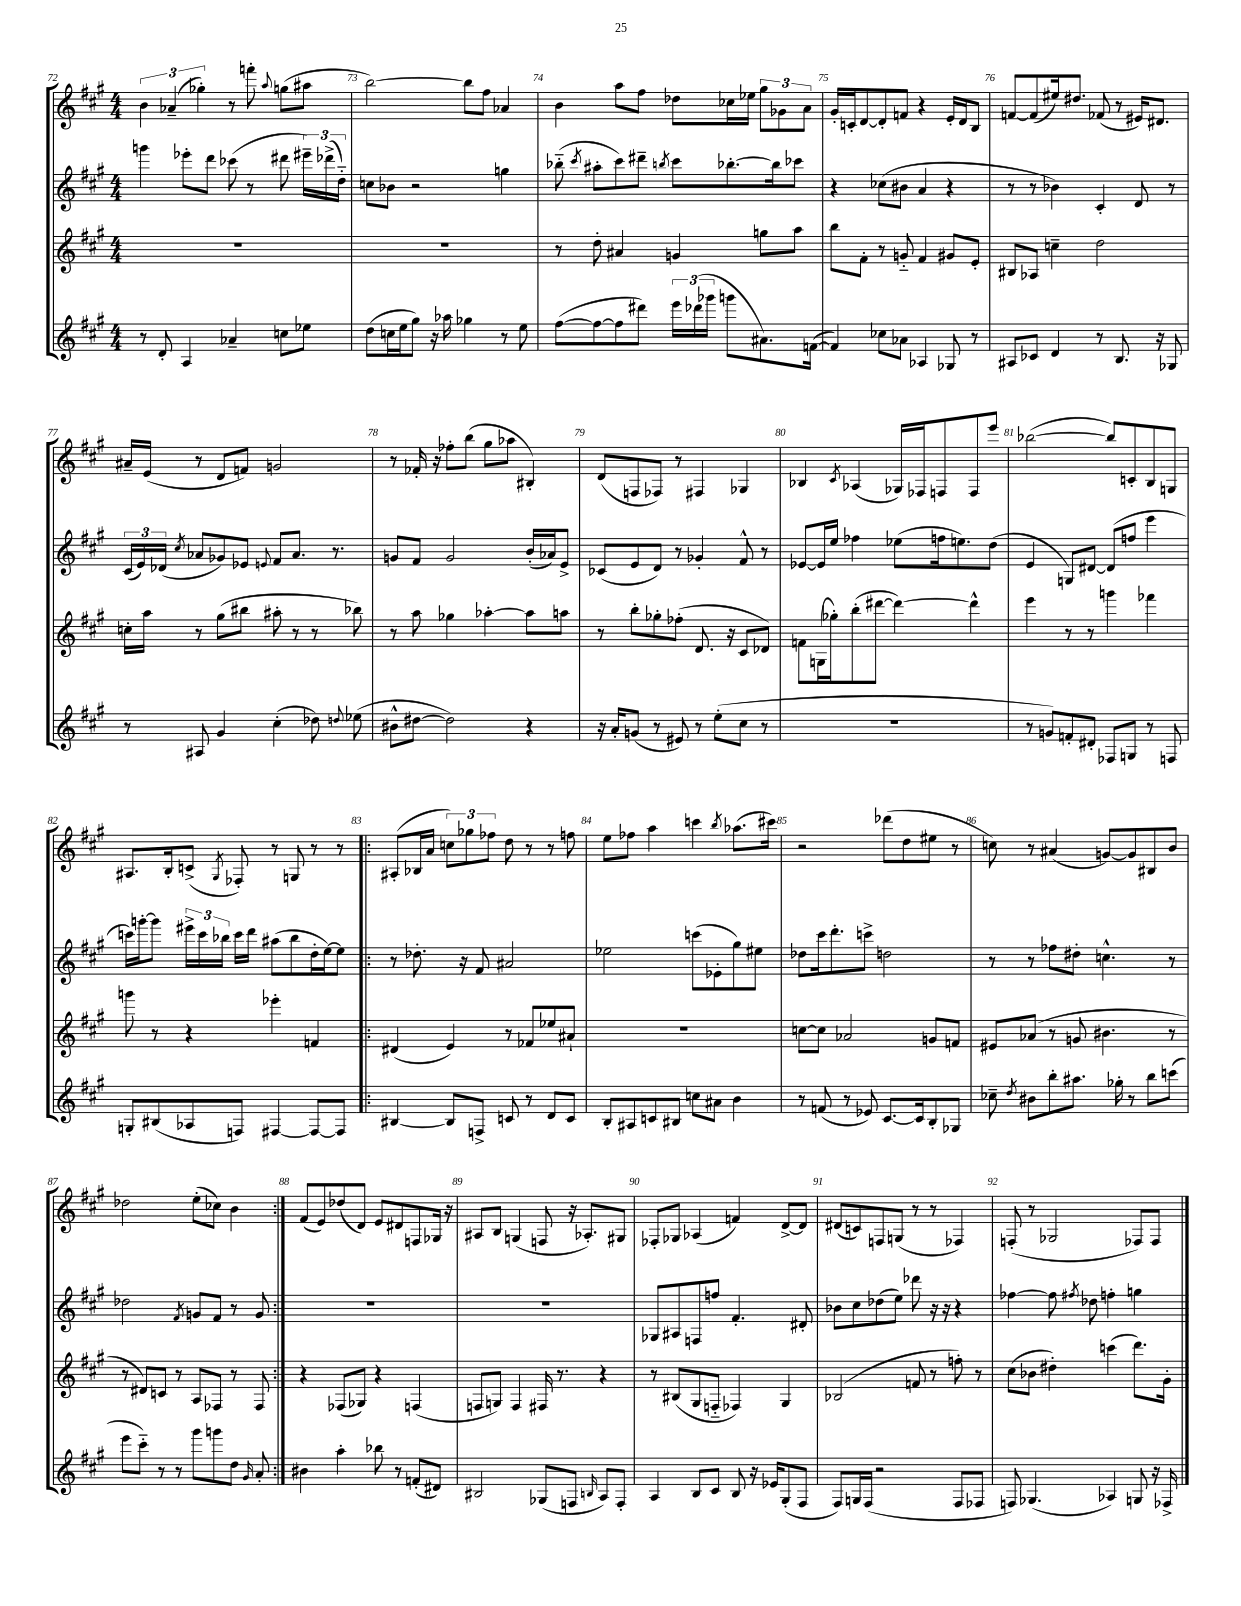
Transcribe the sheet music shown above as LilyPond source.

<<
\new StaffGroup <<
\new Staff = "s0" {
    \clef treble \key a \major \numericTimeSignature \time 4/4
    \autoBeamOff \tuplet 3/2 { b'4 aes'4--( ges''4-.) } r8 f'''8-. \appoggiatura { a''8 } g''8[( ais''8] |
    b''2~) b''8[ fis''8] aes'4 |
    b'4 a''8[ fis''8] des''8[ ces''16 ees''16] \tuplet 3/2 { gis''8[ ges'8 a'8] } |
    gis'16[-. c'16-. d'8~ d'8-. f'8] r4 e'16[-. d'16 b8] |
    f'8[~ f'8( eis''16) dis''8.] fes'8( r8 eis'16[) dis'8.] |
    ais'16[-- e'16]( r8 d'8[ f'8]) g'2 |
    r8 fes'16-. r16 fes''8[-. b''8]( gis''8[ aes''8] bis4-.) |
    d'8[( f8 fes8]) r8 fis4 ges4 |
    bes4 \acciaccatura { cis'8 } aes4( ges16[) fes16 f8 f8 e'''8] |
    bes''2~( bes''8[) c'8-. b8 g8] |
    ais8.[ b16-. c'8]->( \acciaccatura { gis8 } fes8-.) r8 g8 r8 r8 |
    \repeat volta 2 { ais8[-.( bes16 a'16] \tuplet 3/2 { c''8[) ges''8 fes''8] } d''8 r8 r8 f''8 |
    e''8[ fes''8] a''4 c'''4 \acciaccatura { b''8 } aes''8.[( cis'''16]) |
    r2 des'''8[( d''8 eis''8] r8 |
    c''8) r8 ais'4( g'8[~) g'8 bis8 b'8] |
    des''2 e''8[-.( ces''8]) b'4 | }
    fis'8[( e'8) des''8( d'8]) e'8[ dis'8 f8 ges16] r16 |
    ais8[ b8] g4( f8 r16 aes8.[-.) gis8] |
    fes8[-. ges8] aes4( f'4) d'8[~-> d'8] |
    dis'8[( c'8) f8 g8]( r8 r8 fes4) |
    f8-.( r8 ges2 fes8[) fes8] \bar "|." |
}
\new Staff = "s1" {
    \clef treble \key a \major \numericTimeSignature \time 4/4
    \autoBeamOff g'''4 ees'''8[-. d'''8] ces'''8( r8 dis'''8 \tuplet 3/2 { eis'''16[--) des'''16->( d''16]-_) } |
    c''8[ bes'8] r2 g''4 |
    bes''8-_( \acciaccatura { cis'''8 } ais''8[-. cis'''8) dis'''8]-- \acciaccatura { b''8 } cis'''8[ bes''8.~-. bes''16 ces'''8] |
    r4 ces''8[( bis'8] a'4 r4 |
    r8 r8 bes'4) cis'4-. d'8 r8 |
    \tuplet 3/2 { cis'16[( e'16) des'16]( } \acciaccatura { cis''8 } aes'8[ ges'8) ees'8] \appoggiatura { e'8 } fis'8[ aes'8.] r8. |
    g'8[ fis'8] g'2 b'16[-.( aes'16) e'8]-> |
    ces'8[( e'8 d'8]) r8 ges'4-. fis'8-^ r8 |
    ees'8[~ ees'16 e''16] fes''4 ees''8[( f''16 e''8.) d''8]( |
    e'4 g8[) dis'8]~ dis'8[( f''8] e'''4 |
    c'''16[) g'''16~-. g'''8] \tuplet 3/2 { eis'''16[-> c'''16 bes''16] } c'''16[ d'''16] ais''8[( bes''8 d''16-. e''16~) e''8] |
    \repeat volta 2 { r8 des''8.-. r16 fis'8 ais'2 |
    ees''2 c'''8[( ees'8-. gis''8) eis''8] |
    des''8[ cis'''16 d'''8.-. c'''8]-> d''2 |
    r8 r8 fes''8[ dis''8]-. c''4.-^ r8 |
    des''2 \acciaccatura { fis'8 } g'8[ fis'8] r8 g'8 | }
    R1 |
    R1 |
    ges8[ ais8 f8 f''8] fis'4.-. dis'8-. |
    bes'8[ cis''8 des''8( e''8]) des'''8 r16 r16 r4 |
    fes''4~ fes''8 \acciaccatura { fis''8 } des''8 f''4-. g''4 \bar "|." |
}
\new Staff = "s2" {
    \clef treble \key a \major \numericTimeSignature \time 4/4
    \autoBeamOff R1 |
    R1 |
    r8 d''8-. ais'4 g'4 g''8[ a''8] |
    b''8[ fis'8]-. r8 g'8-_ fis'4 gis'8[ e'8]-. |
    bis8[ aes8] c''4-- d''2 |
    c''16[-. a''16] r8 gis''8[( bis''8] ais''8-. r8 r8 bes''8) |
    r8 a''8 ges''4 aes''4~-. aes''8[ a''8] |
    r8 b''8[-. ges''8-. fes''8]-.( d'8. r16 cis'8[ des'8]) |
    f'8[ g16( ges''16-.) b''8-.( dis'''8]~ dis'''4~) dis'''4-^ |
    e'''4 r8 r8 g'''4 fes'''4 |
    g'''8 r8 r4 ees'''4-. f'4 |
    \repeat volta 2 { dis'4( e'4) r8 fes'8[ ees''8 ais'8]-! |
    R1 |
    c''8[~ c''8] aes'2 g'8[ f'8] |
    eis'8[ aes'8]( r8 g'8 bis'4. r8 |
    r8 dis'8[) c'8] r8 a8[ fes8] r8 fes8 | }
    r4 fes8[( ges8]) r4 f4( |
    f8[ g8]) f4 fis16 r8. r4 |
    r8 bis8[( gis8 f8]-_ fes4) gis4 |
    bes2( f'8 r8 f''8-.) r8 |
    cis''8[( bes'8] dis''4-.) c'''4( d'''8.[) gis'16]-. \bar "|." |
}
\new Staff = "s3" {
    \clef treble \key a \major \numericTimeSignature \time 4/4
    \autoBeamOff r8 d'8-. a4 aes'4-- c''8[ ees''8] |
    d''8[( c''16 e''16 gis''8]) r16 aes''16 ges''4 r8 e''8 |
    fis''8[~( fis''8~ fis''8 dis'''8]) \tuplet 3/2 { e'''16[ des'''16( ges'''16] } g'''8[ ais'8.) f'16]~( |
    f'4) ces''8[ aes'8] aes4 ges8 r8 |
    ais8[ ces'8] d'4 r8 b8. r16 ges8 |
    r8 ais8 gis'4 cis''4-.( des''8) \appoggiatura { d''8 } ees''8( |
    bis'8[-^ dis''8]~ dis''2) r4 |
    r16 a'16[-. g'8]( r8 eis'8) r8 e''8[-.( cis''8] r8 |
    R1 |
    r8 g'8[) f'8-. dis'8]-. fes8[ g8] r8 f8 |
    g8[-. bis8( aes8 f8]) fis4~ fis8[~ fis8] |
    \repeat volta 2 { bis4~ bis8[ f8]-> c'8 r8 d'8[ c'8] |
    b8[-. ais8 c'8 bis8] c''8[ ais'8] b'4 |
    r8 f'8( r8 ees'8) cis'8.[~ cis'16 b8-. ges8] |
    ces''8-- \acciaccatura { d''8 } bis'8[ b''8-. ais''8.] ges''16-. r8 b''8[ c'''8]( |
    e'''8[ cis'''8]-_) r8 r8 gis'''8[ g'''8 d''8] \grace { gis'16 } a'8-. | }
    bis'4 a''4-. bes''8 r8 f'8[-.( dis'8]) |
    bis2 ges8[( f8] \grace { b16 } a8[) f8]-. |
    a4 b8[ cis'8] b8 r16 ees'16[ gis8-.( fis8] |
    fis8[) g16 fis16]( r2 fis8[ fes8] |
    f8) ges4.( aes4) g8 r16 fes16-> \bar "|." |
}
>>
>>
\layout { \context { \Score currentBarNumber = #72 \override BarNumber.break-visibility = ##(#f #t #t) barNumberVisibility = #all-bar-numbers-visible } }
